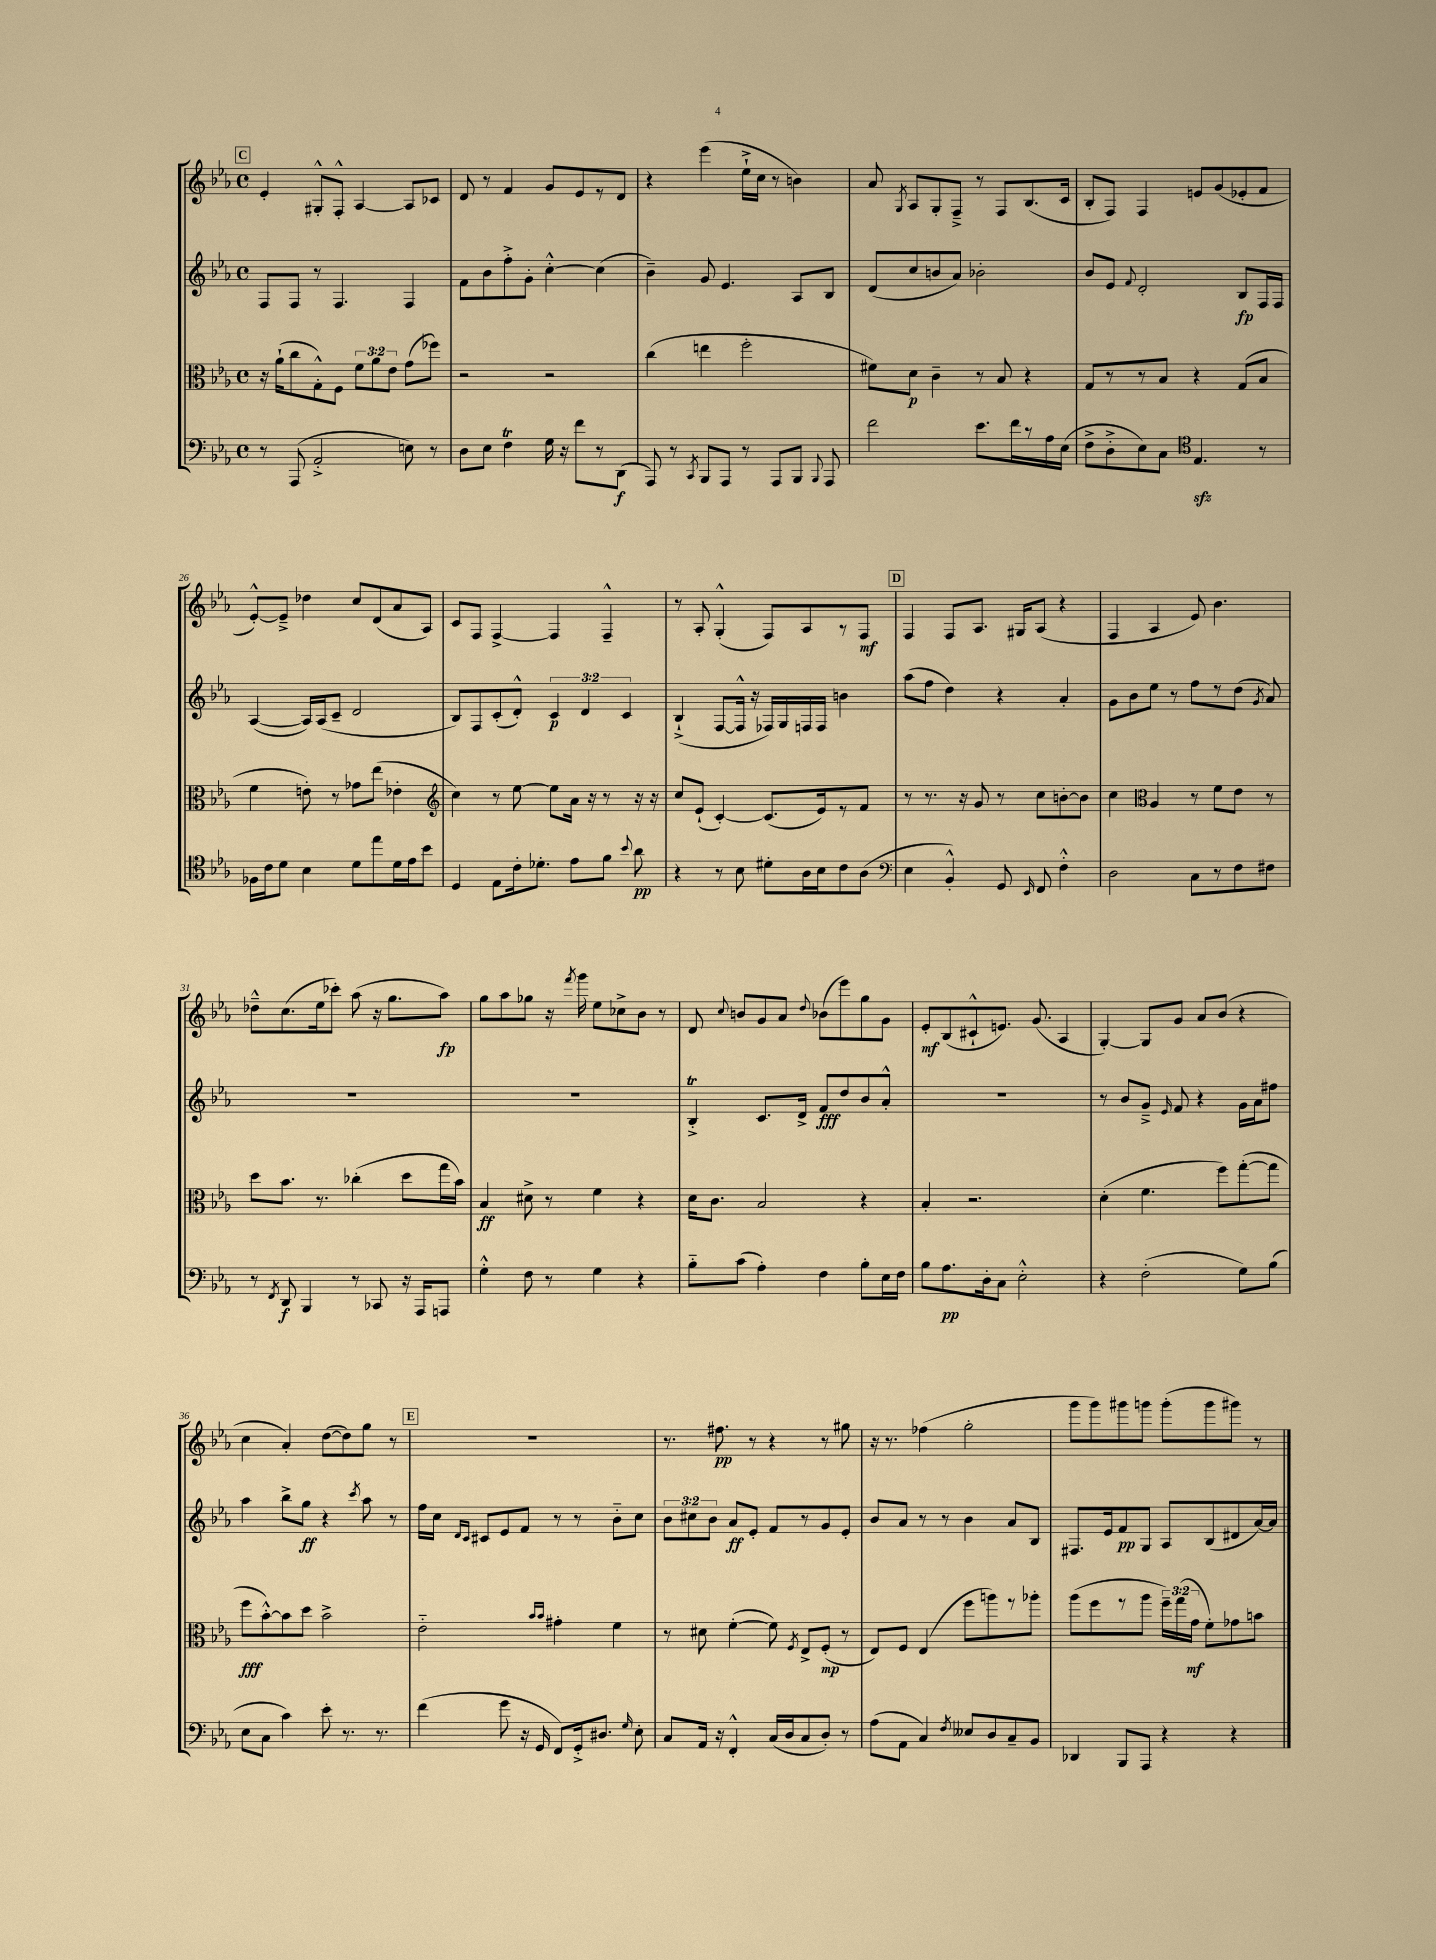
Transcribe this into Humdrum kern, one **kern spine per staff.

**kern	**kern	**kern	**kern
*staff4	*staff3	*staff2	*staff1
*clefF4	*clefC3	*clefG2	*clefG2
*k[b-e-a-]	*k[b-e-a-]	*k[b-e-a-]	*k[b-e-a-]
*M4/4	*M4/4	*M4/4	*M4/4
*met(c)	*met(c)	*met(c)	*met(c)
8r	16r	8F	4e-'
.	(16a-`	.	.
(8AAA-	8cc	8F	.
2AA-'^	8G'^^)	8r	8G#'^^
.	8F	4.F	8F'^^
.	12f	.	[4A-
.	12a-	.	.
.	12e-	.	.
8E)	(8g	4F	8A-]
8r	8ff-)	.	8c-
=	=	=	=
8D	2r	8f	8d
8E-	.	8b-	8r
4F	.	8ff'^	4f
.	.	8g'	.
16G	2r	[4cc'^^	8g
16r	.	.	.
8f	.	.	8e-
8r	.	(4cc]	8r
(8DD	.	.	8d
=	=	=	=
8AAA-)	(4cc	4b-~)	4r
8r	.	.	.
8qCC	.	.	.
8BBB-	4ee	8g	(4eee-
8AAA-	.	4.e-	.
8r	2ff'	.	16ee-`^
.	.	.	16cc
8AAA-	.	.	8r
8BBB-	.	8A-	4b)
8qqBBB-	.	.	.
8AAA-	.	8B-	.
=	=	=	=
2f	8f#)	(8d	8a-
.	.	.	8qG
.	8d	8cc	8A-
.	4c~	8b	8G'
.	.	8a-)	8F~^
8.e-	8r	2b-'	8r
.	8B-	.	8F
16f	.	.	.
8r	4r	.	(8.B-
16A-	.	.	.
(16E-	.	.	16c
=	=	=	=
8F^	8G	8b-	8B-'
8D'^	8r	8e-	8F)
.	.	8qqf	.
8E-)	8r	2d'	4F
8C	8B-	.	.
*clefC4	*	*	*
4.E-	4r	.	8e
.	.	.	(8g
.	(8G	8B-	8e-'
8r	8B-	16F	8f
.	.	16F	.
=	=	=	=
16F-	4f	([4A-	[8e-'^^)
16c	.	.	.
8d	.	.	8e-~^]
4B-	8e')	16A-])	4dd-
.	.	(16A-	.
.	8r	8c~	.
8d	8g-	2d	8cc
8ee-	(8ee-	.	(8d
16d	4e-'	.	8a-
16e-	.	.	.
8b-	.	.	8A-)
=	=	=	=
*	*clefG2	*	*
4D	4cc)	8B-)	8c
.	.	8F	8F
8E-	8r	(8c'	[4F^
16c'	[8ee-	8d'^^)	.
8.d-'	.	.	.
.	8ee-]	6c	4F]
8e-	16a-	.	.
.	.	6d	.
.	16r	.	.
8f	8r	.	4F~^^
.	.	6c	.
8qqb-	.	.	.
8a-	16r	.	.
.	16r	.	.
=	=	=	=
4r	8cc	(4B-`^	8r
.	(8e-`	.	8A-'
8r	[4c')	[8F	(4G'^^
8B-	.	16F^^]	.
.	.	16r	.
8d#'	(8.c]	16F-)	8F)
.	.	16G	.
16A-	.	16F	8A-
16B-	16e-)	16F	.
8c	8r	4b	8r
(8A-	8f	.	8F
=	=	=	=
*clefF4	*	*	*
4E-	8r	(8aa-	4F
.	8.r	8ff	.
4BB-'^^)	.	4dd)	8F
.	16r	.	.
.	8g	.	8.A-
8GG	8r	4r	.
.	.	.	16G#
16qqEE-	.	.	.
8FF	8cc	.	(8A-
4F'^^	[8b'	4a-'	4r
.	8b]	.	.
=	=	=	=
2D	4cc	8g	4F
.	.	8b-	.
*	*clefC3	*	*
.	4A-	8ee-	4A-
.	.	8r	.
8C	8r	8ff	8e-)
8r	8f	8r	4.b-
8F	8e-	(8dd	.
.	.	8qg	.
8F#	8r	8a-)	.
=	=	=	=
8r	8dd	1r	8dd-~^^
8qFF	.	.	.
8DD	8.b-	.	(8.cc
4BBB-	.	.	.
.	8.r	.	16ee-
.	.	.	8ccc-')
8r	(4cc-'	.	(8aa-
8CC-	.	.	16r
.	.	.	8.gg
16r	8dd	.	.
16AAA-	.	.	.
8AAA	16gg	.	8aa-)
.	16b-)	.	.
=	=	=	=
4G'^^	4B-	1r	8gg
.	.	.	8aa-
8F	8d#^	.	8gg-
8r	8r	.	16r
.	.	.	8qfff
.	.	.	16ggg
4G	4f	.	8ee-
.	.	.	8cc-^
4r	4r	.	8b-
.	.	.	8r
=	=	=	=
8B-'~	16d	4B-'^	8d
.	8.c	.	.
.	.	.	8qqcc
(8c	.	.	8b
4A-')	2B-	8.c	8g
.	.	.	8a-
.	.	16d^	.
.	.	.	8qqdd
4F	.	8f	(8b-
.	.	8dd	8eee-)
8B-'	4r	8b-	8gg
16E-	.	8a-'^^	8g
16F	.	.	.
=	=	=	=
8B-	4B-'	1r	8e-'
8.A-	.	.	(8B-
.	2.r	.	8c#`^^
16D'	.	.	.
8C	.	.	8.e)
2E-'^^	.	.	.
.	.	.	(8.g
.	.	.	4A-
=	=	=	=
4r	(4d'	8r	[4G')
.	.	8b-	.
(2F'	4.f	8g~^	8G]
.	.	16qqe-	.
.	.	8f	8g
.	.	4r	8a-
.	8ff)	.	(8b-
8G)	([8gg'	16g	4r
.	.	16a-	.
(8B-	8gg]	8ff#	.
=	=	=	=
8E-	8ff	4aa-	4cc
8C	[8b-'^^)	.	.
4c)	8b-]	8bb-^	4a-')
.	8dd	8gg	.
8e-'	2b-^	4r	([8dd
8.r	.	.	8dd])
.	.	8qccc	.
.	.	8aa-	8gg
8.r	.	.	.
.	.	8r	8r
=	=	=	=
(4f	2e-'~	16ff	1r
.	.	16cc	.
.	.	16qqd	.
.	.	16qqc	.
.	.	8c#	.
8g	.	8e-	.
16r	.	8f	.
16GG	.	.	.
.	16qqb-	.	.
.	16qqb-	.	.
8FF)	4g#'	8r	.
16GG'^	.	8r	.
8.D#	.	.	.
.	4f	8b-'~	.
16qqG	.	.	.
8E-'	.	8cc	.
=	=	=	=
8C	8r	12b-	8.r
.	.	12cc#	.
16AA-	8d#	.	.
.	.	12b-	.
16r	.	.	8.ff#
4FF'^^	([4f'	8a-	.
.	.	8e-'	8r
(16C	8f])	8f	4r
16D	.	.	.
.	8qF	.	.
8C	8E-^	8r	.
8D')	(8F'	8g	8r
8r	8r	8e-'	8gg#
=	=	=	=
(8A-	8E-)	8b-	16r
.	.	.	8.r
8AA-	8F	8a-	.
4C)	(4E-	8r	(4ff-
.	.	8r	.
8qF	.	.	.
8E--	8ff	4b-	2gg'
8D	8aa)	.	.
8C~	8r	8a-	.
8BB-	8aa-'	8B-	.
=	=	=	=
4DD-	(8aa-	8.F#	8ggg
.	8ff	.	8ggg)
.	.	16e-	.
8BBB-	8r	8f	8ggg#
8AAA-	8aa-	8G	8ggg
4r	24ff~)	8A-	(8ggg'
.	(24gg	.	.
.	24g	.	.
.	8f')	(8B-	8ggg
4r	8g-	8d#	8ggg#)
.	8b	[16a-)	8r
.	.	16a-]	.
==	==	==	==
*-	*-	*-	*-
